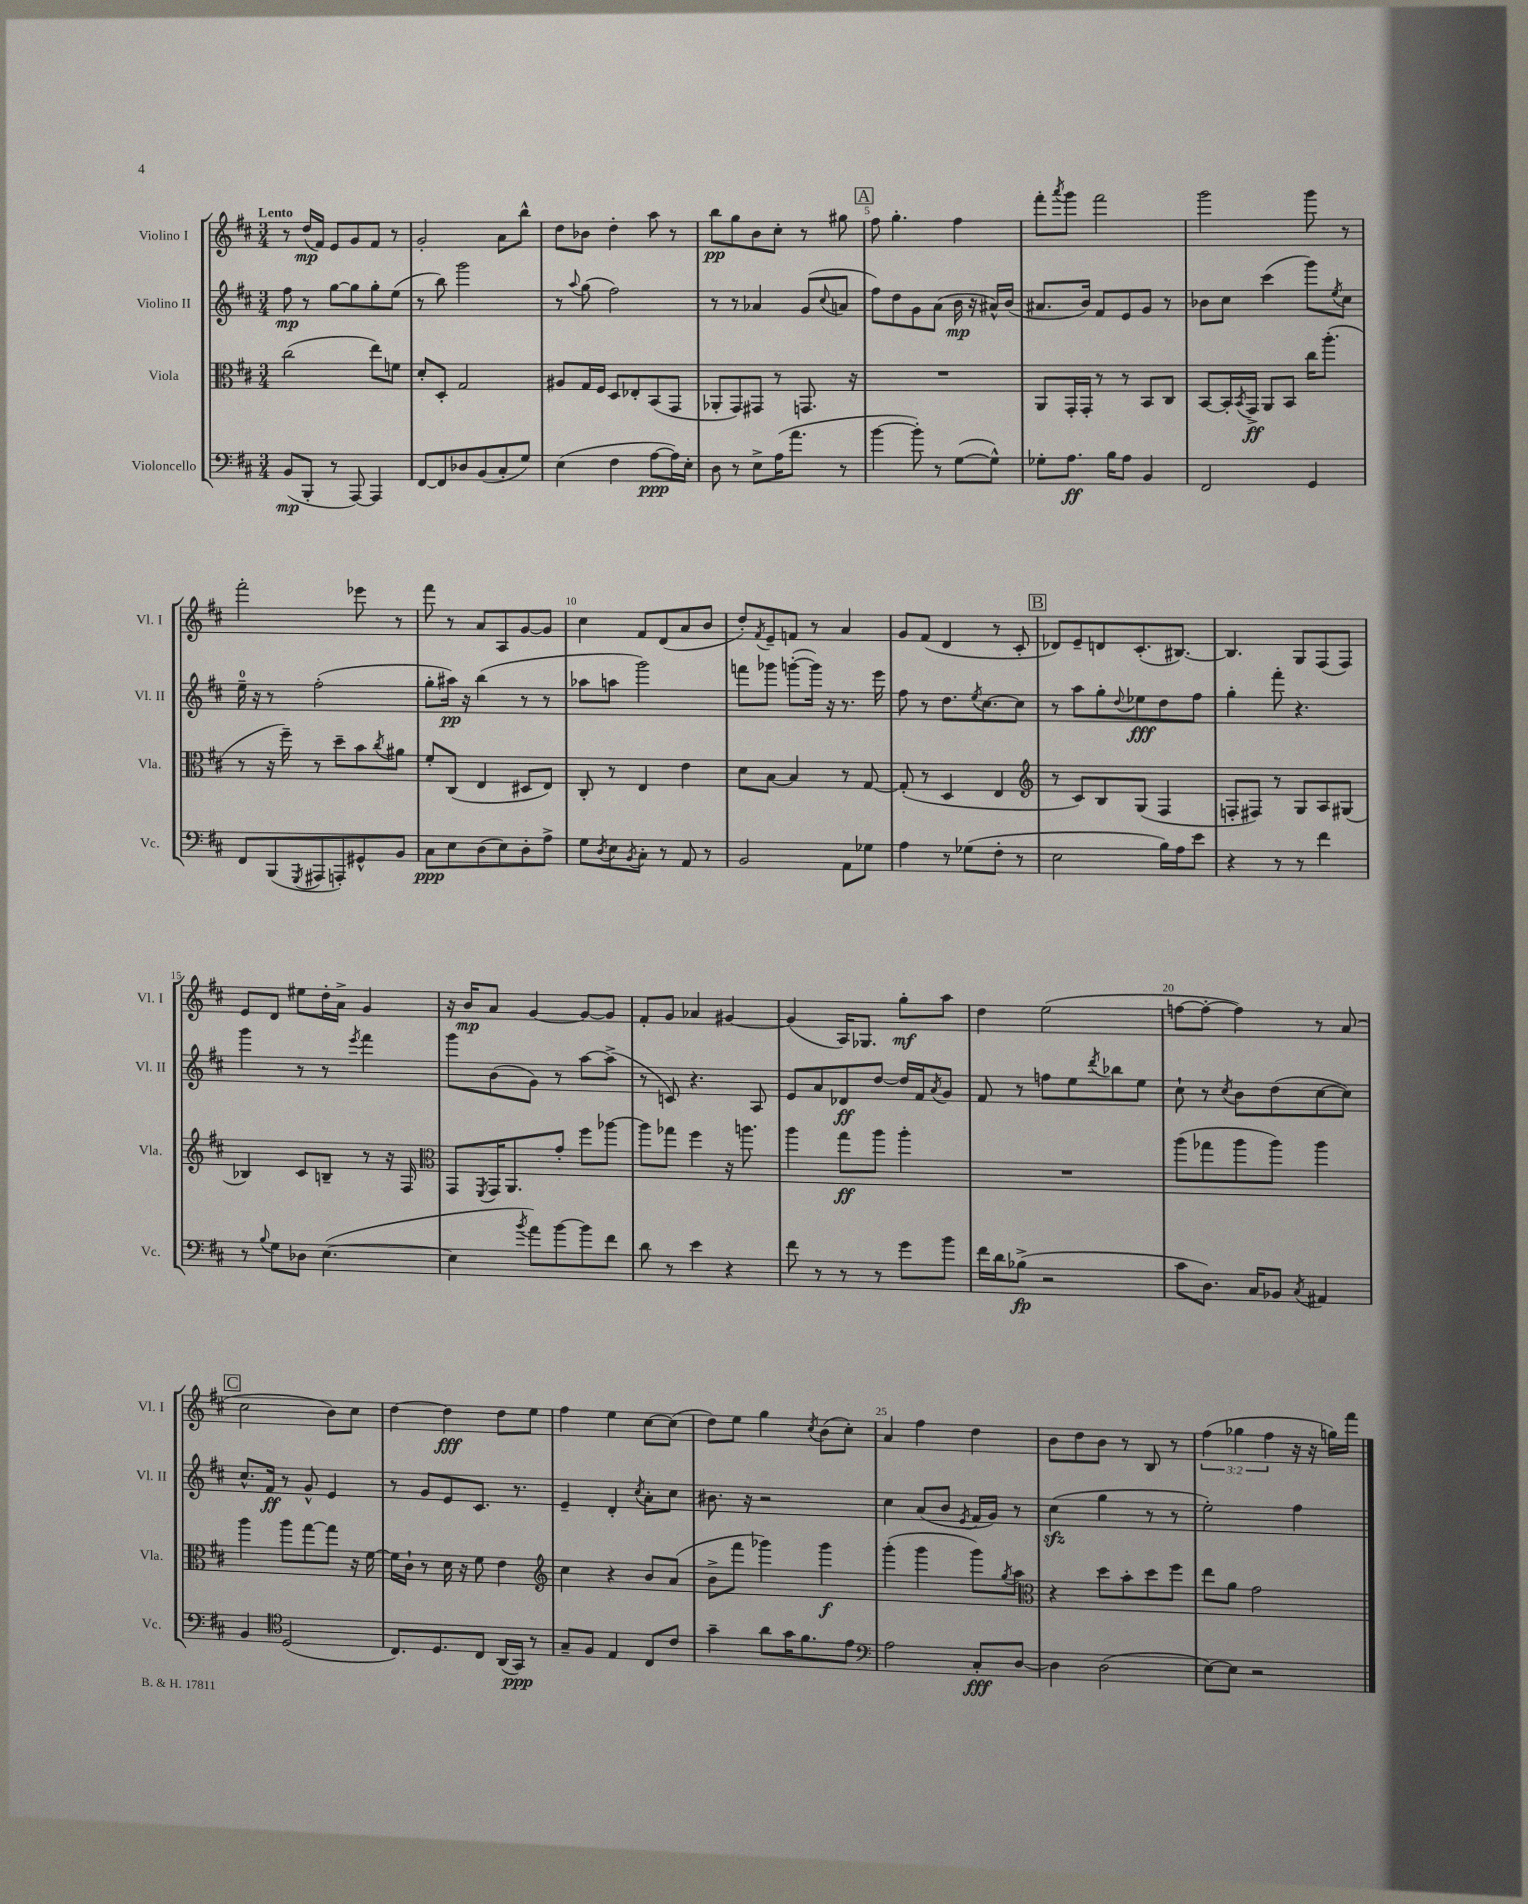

**kern	**dynam	**kern	**dynam	**kern	**dynam	**kern	**dynam
*part4	*part4	*part3	*part3	*part2	*part2	*part1	*part1
*staff4	*staff4	*staff3	*staff3	*staff2	*staff2	*staff1	*staff1
*I"Violoncello	*	*I"Viola	*	*I"Violino II	*	*I"Violino I	*
*I'Vc.	*	*I'Vla.	*	*I'Vl. II	*	*I'Vl. I	*
*clefF4	*	*clefC3	*	*clefG2	*	*clefG2	*
*k[f#c#]	*	*k[f#c#]	*	*k[f#c#]	*	*k[f#c#]	*
*M3/4	*	*M3/4	*	*M3/4	*	*M3/4	*
=1	=1	=1	=1	=1	=1	=1	=1
!	!	!	!	!	!	!LO:TX:a:B:t=Lento	!
(8BB/L	mp	(2cc#\	.	8ff#\	mp	8r	.
8BBB'/J	.	.	.	8r	.	(16dd/LL	mp
.	.	.	.	.	.	16f#/JJ)	.
8r	.	.	.	[8gg\L	.	8e/L	.
[8AAA/)	.	.	.	8gg\]	.	8g/	.
4AAA/]	.	8ee\L)	.	8gg'\	.	8f#/J	.
.	.	8fn\J	.	(8ee\J	.	8r	.
=2	=2	=2	=2	=2	=2	=2	=2
[8FF#/L	.	8d'/L	.	8r	.	2g'/	.
8FF#/]	.	8D'/J	.	8bb\)	.	.	.
8D-X/	.	2G/	.	2ggg\	.	.	.
(8BB/	.	.	.	.	.	.	.
8C#'/	.	.	.	.	.	8a\L	.
8G/J)	.	.	.	.	.	8bb^^\J	.
=3	=3	=3	=3	=3	=3	=3	=3
(4E\	.	8A#X/L	.	8r	.	8dd\L	.
.	.	.	.	8qqaa/	.	.	.
.	.	16G/L	.	(8gg\	.	8b-X\J	.
.	.	16F#/JJ	.	.	.	.	.
4F#\	.	8D/L	.	2ff#\)	.	4dd'\	.
.	.	8E-X'/	.	.	.	.	.
[8A\L	ppp	(8BB/	.	.	.	8aa\	.
16A\L])	.	8GG/J	.	.	.	8r	.
16E'\JJ	.	.	.	.	.	.	.
=4	=4	=4	=4	=4	=4	=4	=4
8D\	.	8AA-X'/L	.	8r	.	8bb\L	pp
8r	.	8GG/)	.	8r	.	8gg\	.
8E^\L	.	8GG#X/J	.	4a-X/	.	8b\	.
(16A\K	.	8r	.	.	.	8cc#'\J	.
8.a\J	.	.	.	.	.	.	.
.	.	8.GGn/	.	(8g/L	.	8r	.
.	.	.	.	8qqcc#/	.	.	.
8r	.	.	.	8an/J	.	8gg#X\	.
.	.	16r	.	.	.	.	.
!!LO:REH:place=s1:t=A
=5	=5	=5	=5	=5	=5	=5	=5
[4b\	.	2.r	.	8ff#\L)	.	8ff#\	.
.	.	.	.	8dd\	.	4.gg'\	.
8b'\])	.	.	.	8g\	.	.	.
8r	.	.	.	(8a\J	.	.	.
([8G\L	.	.	.	16b\	mp	4ff#\	.
.	.	.	.	16r	.	.	.
8G^^\J])	.	.	.	16a#X^^/LL)	.	.	.
.	.	.	.	(16b/JJ	.	.	.
=6	=6	=6	=6	=6	=6	=6	=6
8G-X'\L	.	8AA/L	.	8.a#X/L	.	8fff#'\L	.
.	.	.	.	.	.	8qaaa/	.
8.A\J	ff	16GG'/L	.	.	.	8ggg\J	.
.	.	16GG'/JJ	.	16b/Jk)	.	.	.
.	.	8r	.	8f#/L	.	2fff#\	.
16B\KL	.	.	.	.	.	.	.
8A\J	.	8r	.	8e/	.	.	.
4BB/	.	8BB/L	.	8g/J	.	.	.
.	.	8C#/J	.	8r	.	.	.
=7	=7	=7	=7	=7	=7	=7	=7
2FF#/	.	[8BB/L	.	8b-X\L	.	2ggg\	.
.	.	16BB'/L]	.	8cc#\J	.	.	.
.	.	8qBB/	.	.	.	.	.
.	.	16GG^/JJ	ff	.	.	.	.
.	.	8AA/L	.	(4ccc#\	.	.	.
.	.	8BB/J	.	.	.	.	.
4GG/	.	16cc#\KL	.	8ggg\L)	.	8ggg\	.
.	.	(8.aa'\J	.	.	.	.	.
.	.	.	.	8qee/	.	.	.
.	.	.	.	8cc#\J	.	8r	.
!!LO:LB:g=z
=8	=8	=8	=8	=8	=8	=8	=8
8FF#/L	.	8r	.	16ee~\	.	2fff#'\	.
.	.	.	.	16r	.	.	.
(8BBB/	.	16r	.	8r	.	.	.
.	.	16ff#~\)	.	.	.	.	.
8qGGG/	.	.	.	.	.	.	.
8AAA#X/	.	8r	.	(2ff#'\	.	.	.
8AAAn'/)	.	8dd~\L	.	.	.	.	.
8GG#X^^/	.	8b\	.	.	.	8eee-X\	.
.	.	8qcc#/	.	.	.	.	.
8BB/J	.	8a#X\J	.	.	.	8r	.
=9	=9	=9	=9	=9	=9	=9	=9
8C#\L	ppp	8f#'/L	.	8gg'\L	.	8fff#\	.
8E\	.	(8C#/J	.	16aa#X\Jk)	pp	8r	.
.	.	.	.	16r	.	.	.
(8D\	.	4E/	.	(4bb\	.	8a/L	.
8E\)	.	.	.	.	.	8A/	.
8D'\	.	8D#X/L	.	8r	.	[8g/	.
8A^\J	.	8E/J)	.	8r	.	8g/J]	.
=10	=10	=10	=10	=10	=10	=10	=10
8G\L	.	8C#'/	.	8aa-X\L	.	4cc#\	.
8qD/	.	.	.	.	.	.	.
8E\	.	8r	.	8aan\J	.	.	.
8qBB/	.	.	.	.	.	.	.
8C#'\J	.	4E/	.	2ggg\)	.	8f#/L	.
8r	.	.	.	.	.	(8d/	.
8AA/	.	4e\	.	.	.	8a/	.
8r	.	.	.	.	.	8b/J	.
=11	=11	=11	=11	=11	=11	=11	=11
2BB/	.	8d\L	.	8fffn\L	.	8dd'/L)	.
.	.	.	.	.	.	8qf#/	.
.	.	[8B\J	.	8ggg-X\J	.	8e~/	.
.	.	4B/]	.	([8gggn'\L	.	8fn/J	.
.	.	.	.	16ggg\Jk])	.	8r	.
.	.	.	.	16r	.	.	.
8AA\L	.	8r	.	8.r	.	4a/	.
8G-X\J	.	[8G/	.	.	.	.	.
.	.	.	.	16eee\	.	.	.
=12	=12	=12	=12	=12	=12	=12	=12
4A\	.	(8G'/]	.	8ff#\	.	8g/L	.
.	.	8r	.	8r	.	(8f#/J	.
8r	.	4D/	.	8.dd\L	.	4d/	.
(8G-X\L	.	.	.	.	.	.	.
.	.	.	.	8qee/	.	.	.
.	.	.	.	[8.cc#\	.	.	.
8F#'\J	.	4E/	.	.	.	8r	.
8r	.	.	.	8cc#\J]	.	8c#'/	.
!!LO:REH:place=s1:t=B
=13	=13	=13	=13	=13	=13	=13	=13
*	*	*clefG2	*	*	*	*	*
2E\	.	8r	.	8r	.	8d-X/L)	.
.	.	8c#/L)	.	8aa\L	.	8e~/	.
.	.	8B/	.	8gg'\	.	8dn/	.
.	.	.	.	8qqdd/	.	.	.
.	.	(8G/J	.	8ee-X\	fff	(8.c#'/	.
16B\LL)	.	4F#/	.	8dd\	.	.	.
16A\J	.	.	.	.	.	[8.B#X/J)	.
8e\J	.	.	.	8ff#\J	.	.	.
=14	=14	=14	=14	=14	=14	=14	=14
4r	.	8Fn'/L	.	4gg'\	.	4.B#/]	.
.	.	8F#X/J)	.	.	.	.	.
8r	.	8r	.	8fff#'\	.	.	.
8r	.	8G/L	.	4.r	.	8G/L	.
4f#\	.	8A/	.	.	.	(8F#/	.
.	.	(8G#X/J	.	.	.	8F#/J)	.
!!LO:LB:g=z
=15	=15	=15	=15	=15	=15	=15	=15
8r	.	4B-X/)	.	4ggg\	.	8e/L	.
8qqB/	.	.	.	.	.	.	.
8G\L	.	.	.	.	.	8d/J	.
8D-X\J	.	8c#/L	.	8r	.	8ee#X\L	.
([4.E\	.	8Bn~/J	.	8r	.	16dd'\L	.
.	.	.	.	.	.	16a^\JJ	.
.	.	.	.	8qeee/	.	.	.
.	.	8r	.	4fff#\	.	4g/	.
.	.	16r	.	.	.	.	.
.	.	16F#/	.	.	.	.	.
=16	=16	=16	=16	=16	=16	=16	=16
*	*	*clefC3	*	*	*	*	*
4E\]	.	8GG/L	.	8ggg\L	.	16r	.
.	.	.	.	.	.	16b/KL	mp
.	.	8qFF#/	.	.	.	.	.
.	.	16GG/K	.	(8b\	.	8a/J	.
.	.	8.AA/	.	.	.	.	.
8qb/	.	.	.	.	.	.	.
8a\L)	.	.	.	8g\J)	.	[4g/	.
[8b\	.	8g'/J	.	8r	.	.	.
8b\]	.	8ff#\L	.	[8aa\L	.	8g/L_	.
8f#\J	.	[8aa-X\J	.	(8aa^\J]	.	8g/J]	.
=17	=17	=17	=17	=17	=17	=17	=17
8d\	.	8aa-\L]	.	8r	.	8f#'/L	.
8r	.	8gg-X\J	.	8cn/)	.	8g/J	.
4e\	.	4ff#\	.	4.r	.	4a-X/	.
4r	.	16r	.	.	.	[4g#X/	.
.	.	8.aan\	.	.	.	.	.
.	.	.	.	8A/	.	.	.
=18	=18	=18	=18	=18	=18	=18	=18
8f#\	.	4aa\	.	8e/L	.	(4g#/]	.
8r	.	.	.	8a/	.	.	.
8r	.	8gg\L	ff	8d-X/	ff	16A/KL)	.
.	.	.	.	.	.	8.G-X/J	.
8r	.	8aa\J	.	[8dd/J	.	.	.
8g\L	.	4aa'\	.	16dd/LL]	.	8gg'\L	mf
.	.	.	.	16f#/J	.	.	.
.	.	.	.	8qa/	.	.	.
8b\J	.	.	.	8g/J	.	8aa\J	.
=19	=19	=19	=19	=19	=19	=19	=19
16f#\LL	.	2.r	.	8f#/	.	4dd\	.
16d\J	.	.	.	.	.	.	.
(8B-X^\J	fp	.	.	8r	.	.	.
2r	.	.	.	8ffn\L	.	(2ee\	.
.	.	.	.	8ee\	.	.	.
.	.	.	.	8qddd/	.	.	.
.	.	.	.	8bb-X\	.	.	.
.	.	.	.	8ee\J	.	.	.
=20	=20	=20	=20	=20	=20	=20	=20
8c#\L	.	(8aa\L	.	8cc#`\	.	[8ffn\L	.
8.D\J)	.	8gg-X\	.	8r	.	8ff'\J_	.
.	.	.	.	8qcc#/	.	.	.
.	.	8aa\	.	8b\L	.	4ff\])	.
16C#/KL	.	.	.	.	.	.	.
8BB-X/J	.	8aa\J)	.	(8dd\	.	.	.
8qC#/	.	.	.	.	.	.	.
4AA#X/	.	4aa\	.	[8cc#\	.	8r	.
.	.	.	.	8cc#\J])	.	(8a/	.
!!LO:LB:g=z
!!LO:REH:place=s1:t=C
=21	=21	=21	=21	=21	=21	=21	=21
4BB/	.	4aa\	.	8.cc#^^/L	.	2cc#\	.
.	.	.	.	16f#/Jk	ff	.	.
*clefC4	*	*	*	*	*	*	*
(2D/	.	8aa\L	.	8r	.	.	.
.	.	[8gg\	.	8g^^/	.	.	.
.	.	8gg\J]	.	4e/	.	8b\L)	.
.	.	16r	.	.	.	8cc#\J	.
.	.	[16f#\	.	.	.	.	.
=22	=22	=22	=22	=22	=22	=22	=22
8.C#/L)	.	16f#\LL]	.	8r	.	[4dd\	.
.	.	16c#`\JJ	.	.	.	.	.
.	.	8r	.	8g/L	.	.	.
8.D/	.	.	.	.	.	.	.
.	.	16d\	.	8e/	.	4dd\]	fff
.	.	16r	.	.	.	.	.
8C#/J	.	8f#\	.	8.c#/J	.	.	.
(16AA/LL	.	4e\	.	.	.	8dd\L	.
16GG/JJ)	ppp	.	.	8.r	.	.	.
8r	.	.	.	.	.	8ee\J	.
=23	=23	=23	=23	=23	=23	=23	=23
*	*	*clefG2	*	*	*	*	*
8G~/L	.	4cc#\	.	4e~/	.	4ff#\	.
8F#/J	.	.	.	.	.	.	.
4E/	.	4r	.	4d'/	.	4ee\	.
.	.	.	.	8qcc#/	.	.	.
8C#/L	.	8b/L	.	8a'\L	.	[8cc#\L	.
8c#/J	.	(8a/J	.	8cc#\J	.	(8cc#\J]	.
=24	=24	=24	=24	=24	=24	=24	=24
4g~\	.	8b^\L	.	8.b#X\	.	8dd\L)	.
.	.	8fff#\J	.	.	.	8ee\J	.
.	.	.	.	16r	.	.	.
8a\L	.	4ggg-X\)	.	2r	.	4gg\	.
16g\K	.	.	.	.	.	.	.
8.f#\	.	.	.	.	.	.	.
.	.	.	.	.	.	8qcc#/	.
.	.	4ggg-\	f	.	.	(8b\L	.
8e\J	.	.	.	.	.	8cc#'\J)	.
=25	=25	=25	=25	=25	=25	=25	=25
*clefF4	*	*	*	*	*	*	*
2A\	.	(4ggg'\	.	4cc#\	.	4a/	.
.	.	4ggg\	.	(8a/L	.	4ff#\	.
.	.	.	.	8b/J	.	.	.
.	.	.	.	8qe/	.	.	.
8C#'/L	fff	8ggg\L)	.	16f#/LL	.	4dd\	.
.	.	.	.	16g/JJ)	.	.	.
.	.	8qgg/	.	.	.	.	.
[8D/J	.	8aa\J	.	8r	.	.	.
=26	=26	=26	=26	=26	=26	=26	=26
*	*	*clefC3	*	*	*	*	*
4D\]	.	4r	.	(4cc#zz\	.	8b\L	.
.	.	.	.	.	.	8dd\	.
(2D\	.	8dd\L	.	4gg\	.	8b\J	.
.	.	8b'\	.	.	.	8r	.
.	.	8dd\	.	8r	.	8B/	.
.	.	8ff#\J	.	8r	.	8r	.
=27	=27	=27	=27	=27	=27	=27	=27
[8E\L)	.	8ee\L	.	2ee'\)	.	(6ff#\	.
8E\J]	.	8a\J	.	.	.	.	.
.	.	.	.	.	.	6gg-X\	.
2r	.	2g\	.	.	.	.	.
.	.	.	.	.	.	6ff#\	.
.	.	.	.	4ff#\	.	16r	.
.	.	.	.	.	.	16r	.
.	.	.	.	.	.	16ggn\LL)	.
.	.	.	.	.	.	16fff#\JJ	.
==	==	==	==	==	==	==	==
*-	*-	*-	*-	*-	*-	*-	*-
